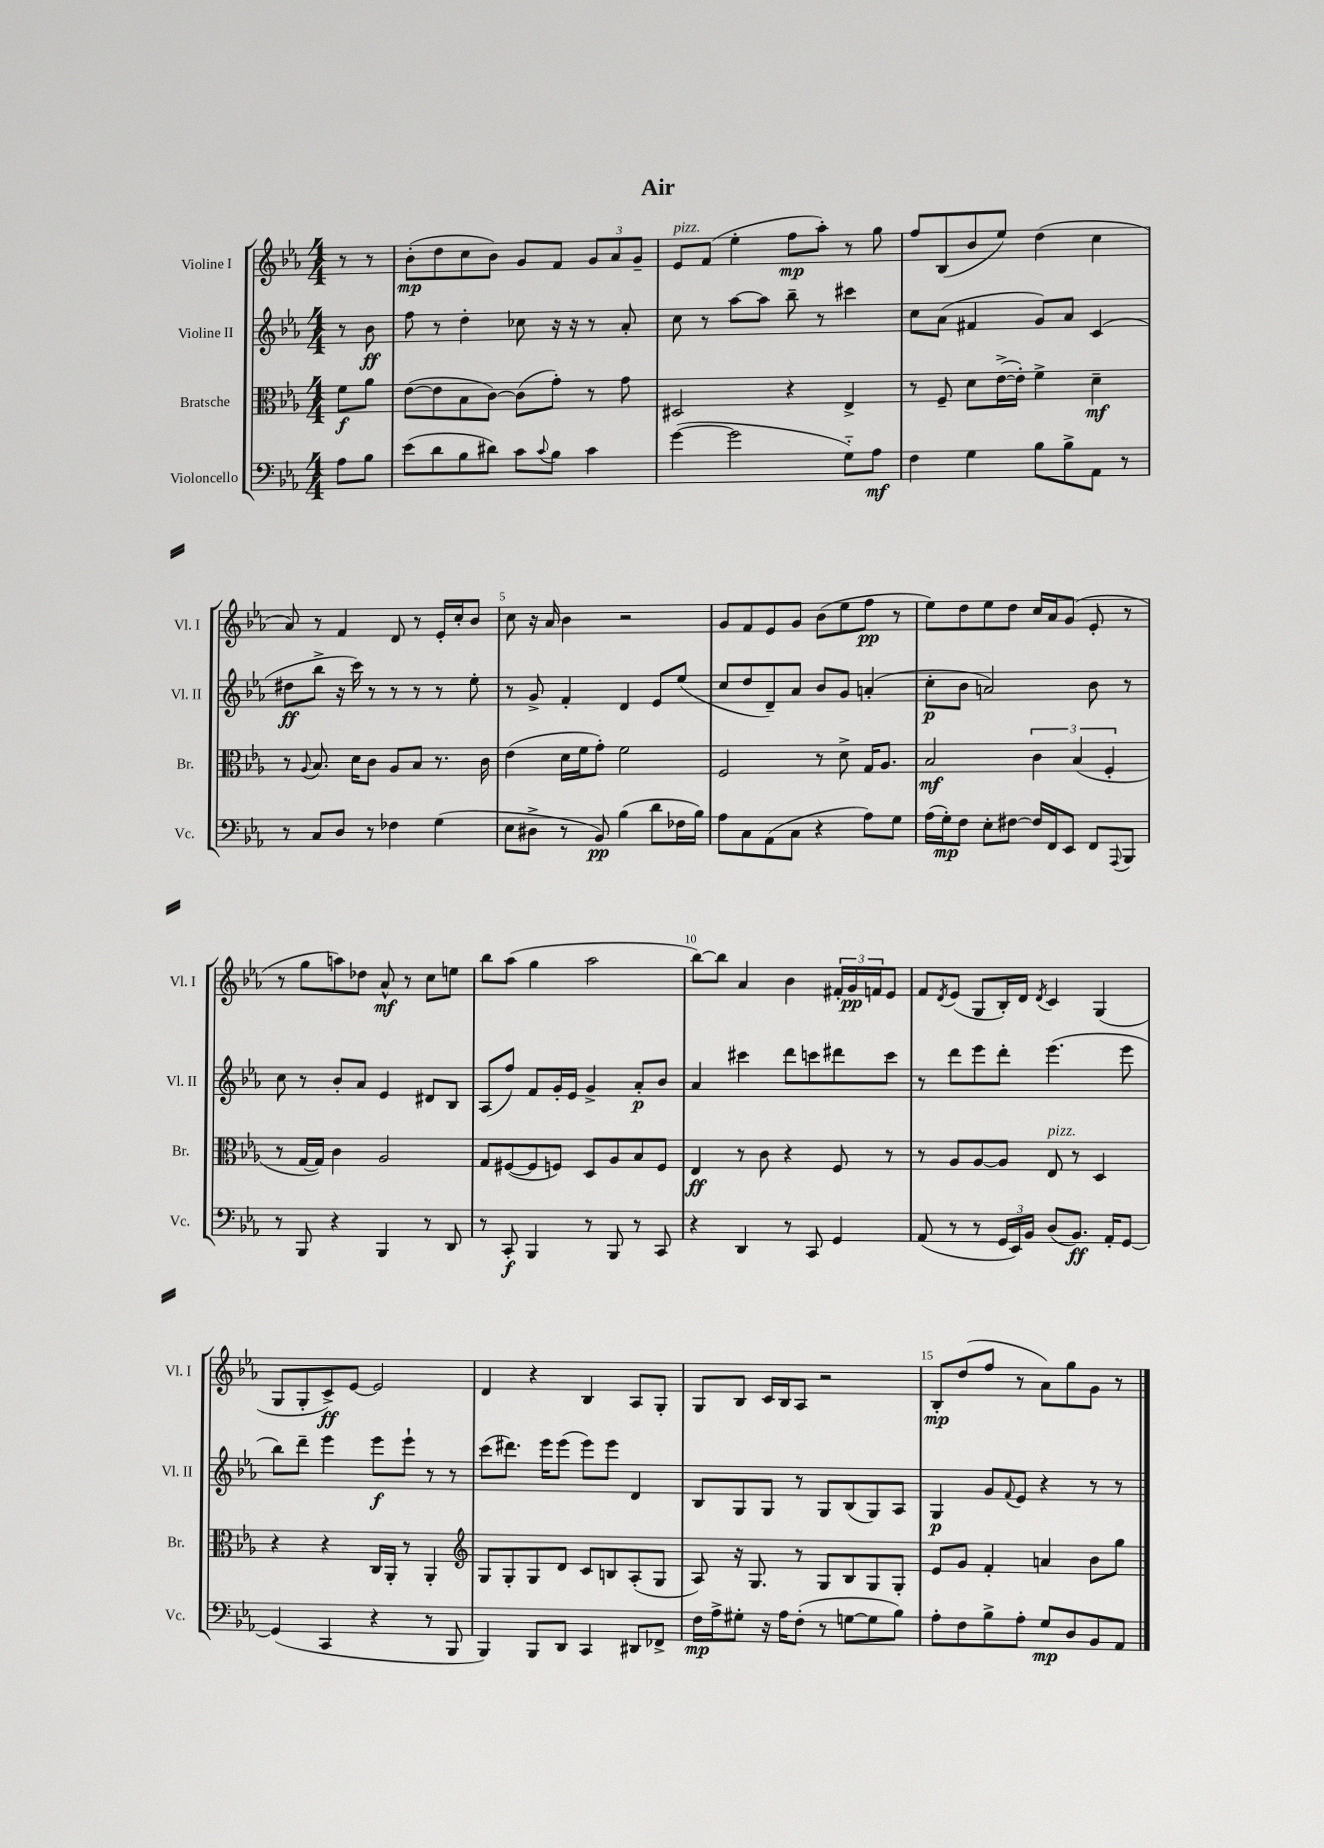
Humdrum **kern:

**kern	**kern	**kern	**kern
*staff4	*staff3	*staff2	*staff1
*clefF4	*clefC3	*clefG2	*clefG2
*k[b-e-a-]	*k[b-e-a-]	*k[b-e-a-]	*k[b-e-a-]
*M4/4	*M4/4	*M4/4	*M4/4
8A-\L	8f\L	8r	8r
8B-\J	8a-\J	8b-\	8r
=	=	=	=
(8e-\L	([8e-\L	8ff\	(8b-'\L
8d\	8e-\]	8r	8dd\
8B-\	8B-\	4dd'\	8cc\
8d#\J)	[8c\J)	.	8b-\J)
8c\L	(8c\]L	8cc-\	8g/L
8qqc/	.	.	.
8B-\J	8g'\J)	16r	8f/J
.	.	16r	.
4c\	8r	8r	12g/L
.	.	.	12a-/
.	8g\	8a-'/	.
.	.	.	12g~/J
=	=	=	=
([4g\	2D#/	8cc\	8e-/L
.	.	8r	(8f/J
2g\]	.	[8aa-\L	4ee-'\
.	.	8aa-\]J	.
.	4r	8bb-~\	8ff\L
.	.	8r	8aa-'\J)
8G'~\L)	4E-^/	4ccc#\	8r
8A-\J	.	.	8gg\
=	=	=	=
4F\	8r	8cc\L	8ff/L
.	8F~/	(8a-\J	(8B-/
4G\	8d\L	4f#/	8b-/
.	([16e-^\L	.	8ee-/J)
.	16e-'\]JJ)	.	.
8B-\L	4f^\	8g/L)	(4dd\
8B-^\	.	8a-/J	.
8AA-\J	4d~\	(4c/	4cc\
8r	.	.	.
=	=	=	=
8r	8r	8dd#\L	8a-/)
.	8qqA-/	.	.
8C/L	8.B-/	8bb-^\J	8r
8D/J	.	16r	4f/
.	16d\LK	16ccc\)	.
8r	8c\J	8r	.
4F-\	8A-/L	8r	8d/
.	8B-/J	8r	8r
(4G\	8.r	8r	16e-'/LL
.	.	.	16cc'/J
.	.	8ee-'\	8b-/J
.	16c\	.	.
=	=	=	=
8E-\L	(4e-\	8r	8cc\
8D#^\J	.	8g^/	16r
.	.	.	16a-/
8r	16d\LL	4f'/	4b-\
.	16f\J	.	.
8BB-/)	8g'\J)	.	.
(4B-\	2f\	4d/	2r
8d\L	.	8e-/L	.
16F-\L	.	(8ee-/J	.
16B-\JJ)	.	.	.
=	=	=	=
8A-\L	2F/	8cc/L	8g/L
8C\	.	8dd/	8f/
(8AA-\	.	8d~/)	8e-/
8C\J	.	8a-/J	8g/J
4r	8r	8b-/L	(8b-\L
.	8d^\	8g/J	8ee-\
8A-\L)	16G/LK	(4a'/	8ff\J
.	8.A-/J	.	.
8G\J	.	.	8r
=	=	=	=
(16A-\LL	2B-/	8cc'\L	8ee-\L)
16G'\J)	.	.	.
8F\J	.	8b-\J	8dd\
8E-'\L	.	2a/)	8ee-\
[8F#\J	.	.	8dd\J
16F#/]LL	6c\	.	16cc/LL
16FF/J	.	.	16a-/J
8EE-/J	.	.	(8g/J
.	(6B-/	.	.
8FF/L	.	8b-\	8e-'/
.	6F'/	.	.
8qqAAA-/	.	.	.
8BBB-/J	.	8r	8r
=	=	=	=
8r	8r	8cc\	8r
8BBB-/	[16G/LL	8r	8gg\L
.	16G/]JJ)	.	.
4r	4c\	8b-'/L	8aa\)
.	.	8a-/J	8dd-\J
4BBB-/	2A-/	4e-/	8a-^^/
.	.	.	8r
8r	.	8d#/L	8cc\L
8DD/	.	8B-/J	8ee\J
=	=	=	=
8r	8G/L	(8A-/L	8bb-\L
8CC'/	([8F#/	8ff/J)	(8aa-\J
4BBB-/	8F#/]	8f/L	4gg\
.	8F/J)	16g'/L	.
.	.	16e-/JJ	.
8r	8D/L	4g^/	2aa-\
8BBB-/	8A-/	.	.
8r	8B-/	8a-'/L	.
8CC/	8F/J	8b-/J	.
=	=	=	=
4r	4E-/	4a-/	[8bb-\L)
.	.	.	8bb-\]J
4DD/	8r	4ccc#\	4a-/
.	8c\	.	.
8r	4r	8ddd\L	4b-\
8CC/	.	8ccc\	.
4GG/	8F/	8ddd#\	24f#'/LL
.	.	.	24g/
.	.	.	24f/J
.	8r	8ccc\J	8e-/J
=	=	=	=
(8AA-/	8r	8r	8f/L
.	.	.	8qd/
8r	8A-/L	8ddd\L	(8e-/J
8r	[8A-/	8eee-\	8G/L
24GG/LL	8A-/]J	8ddd'\J	16B-'/L)
24EE-/)	.	.	.
.	.	.	16d/JJ
24BB-/JJ	.	.	.
.	.	.	8qd/
(8D/L	8E-/	(4.eee-\	4c/
8.BB-/J)	8r	.	.
.	4D/	.	(4G/
16AA-'/LK	.	.	.
[8GG/J	.	8eee-\	.
=	=	=	=
(4GG/]	4r	8bb-\L)	8G/L
.	.	8ddd~\J	8G'/
4CC/	4r	4eee-\	8c^/)
.	.	.	[8e-/J
4r	16C/LL	8eee-\L	2e-/]
.	16AA-'/JJ	.	.
.	8r	8eee-`\J	.
8r	4AA-'/	8r	.
8BBB-/	.	8r	.
=	=	=	=
*	*clefG2	*	*
4BBB-/)	8G/L	(8ccc\L	4d/
.	8G'/	8.ddd#\J)	.
8BBB-/L	8G/	.	4r
.	.	16eee-\LK	.
8DD/J	8d/J	(8eee-\J	.
4CC/	8c/L	8eee-\L)	4B-/
.	8B/	8eee-\J	.
8DD#/L	(8A-'/	4d/	8A-/L
8FF-^/J	8G/J	.	8G'/J
=	=	=	=
16F\LL	8A-/)	8B-/L	8G/L
16A-^\J	.	.	.
8G#'\J	16r	8G/	8B-/J
.	8.G/	.	.
16r	.	8G/J	16c/LL
16A-\LK	.	.	16B-/J
(8F'\J	8r	8r	8A-/J
8r	8G/L	8G/L	2r
[8G\L	8B-/	(8B-/	.
8G\]	8G/	8G/)	.
8B-\J)	8G'/J	8A-/J	.
=	=	=	=
8A-'\L	8e-/L	4G/	8B-'/L
8F\	8g/J	.	(8dd/
8B-^\	4f'/	8g/L	8ff/J
.	.	8qqf/	.
8A-'\J	.	8e-/J	8r
8G/L	4a/	4r	8a-\L)
8D/	.	.	8gg\
8BB-/	8b-\L	8r	8g\J
8AA-/J	8gg\J	8r	8r
==	==	==	==
*-	*-	*-	*-
